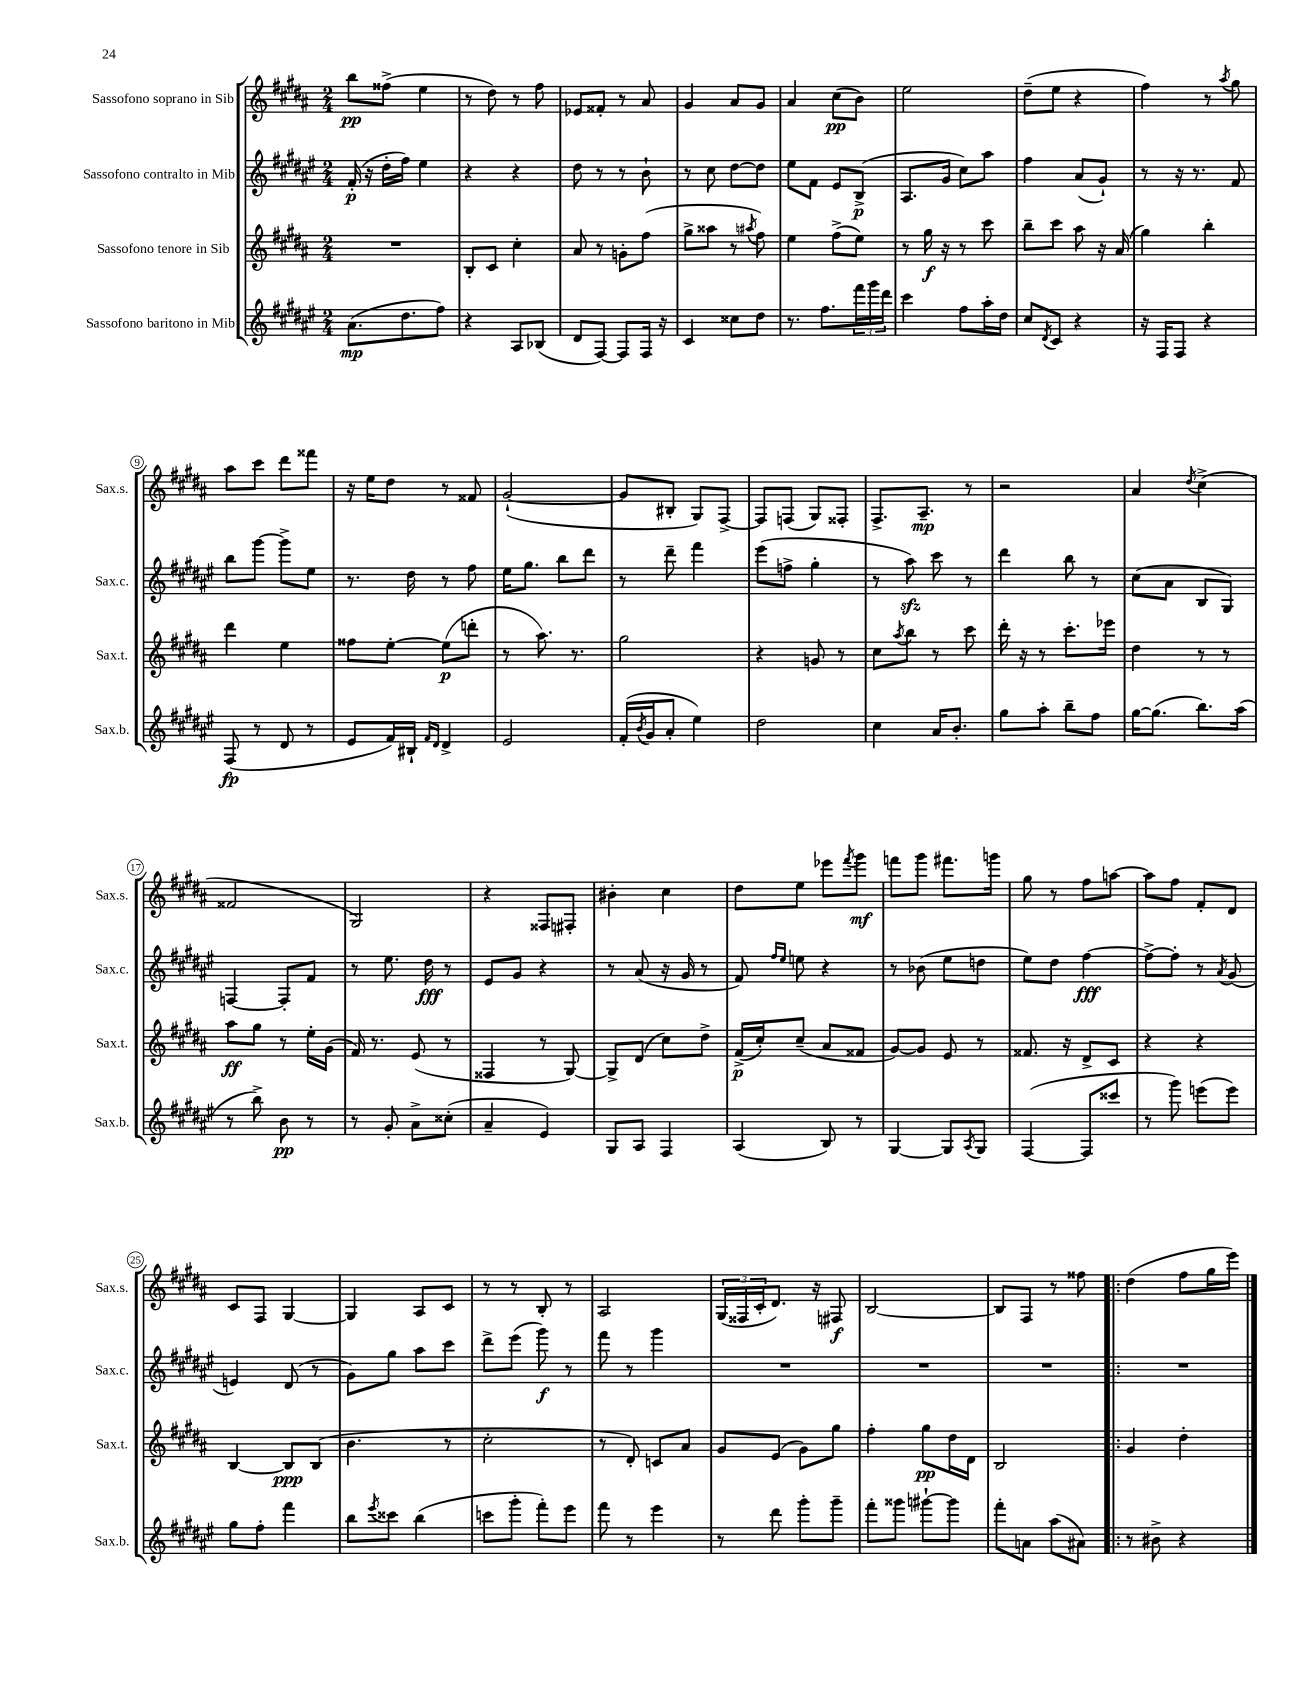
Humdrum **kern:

**kern	**kern	**kern	**kern
*staff4	*staff3	*staff2	*staff1
*clefG2	*clefG2	*clefG2	*clefG2
*k[f#c#g#d#a#e#]	*k[f#c#g#d#a#]	*k[f#c#g#d#a#e#]	*k[f#c#g#d#a#]
*M2/4	*M2/4	*M2/4	*M2/4
(8.a#\L	2r	(16f#'/	8bb\L
.	.	16r	.
.	.	16dd#'\LL	(8ff##^\J
8.dd#\	.	16ff#\JJ)	.
.	.	4ee#\	4ee\
8ff#\J)	.	.	.
=	=	=	=
4r	8B'/L	4r	8r
.	8c#/J	.	8dd#\)
8A#/L	4cc#'\	4r	8r
(8B-/J	.	.	8ff#\
=	=	=	=
8d#/L	8a#/	8dd#\	8e-/L
[8F#/J)	8r	8r	8f##'/J
8F#/]L	8g'\L	8r	8r
16F#/Jk	(8ff#\J	8b`\	8a#/
16r	.	.	.
=	=	=	=
4c#/	8gg#^\L	8r	4g#/
.	8aa##\J	8cc#\	.
8cc##\L	8r	[8dd#\L	8a#/L
.	8qaa#/	.	.
8dd#\J	8ff#\)	8dd#\]J	8g#/J
=	=	=	=
8.r	4ee\	8ee#\L	4a#/
.	.	8f#\J	.
8.ff#\L	.	.	.
.	(8ff#^\L	8e#/L	(8cc#\L
24fff#\L	8ee\J)	(8B^/J	8b\J)
24ggg#\	.	.	.
24ddd#\JJ	.	.	.
=	=	=	=
4ccc#\	8r	8.A#/L	2ee\
.	16gg#\	.	.
.	16r	16g#/Jk	.
8ff#\L	8r	8cc#\L)	.
16aa#'\L	8ccc#\	8aa#\J	.
16dd#\JJ	.	.	.
=	=	=	=
8cc#/L	8bb~\L	4ff#\	(8dd#~\L
8qd#/	.	.	.
8c#/J	8ccc#\J	.	8ee\J
4r	8aa#\	(8a#/L	4r
.	16r	8g#`/J)	.
.	(16a#/	.	.
=	=	=	=
16r	4gg#\)	8r	4ff#\)
16F#/LK	.	.	.
8F#/J	.	16r	.
.	.	8.r	.
4r	4bb'\	.	8r
.	.	.	8qaa#/
.	.	8f#/	8gg#\
=	=	=	=
(8F#/	4ddd#\	8bb\L	8aa#\L
8r	.	[8ggg#\J	8ccc#\J
8d#/	4ee\	8ggg#^\]L	8ddd#\L
8r	.	8ee#\J	8fff##\J
=	=	=	=
8e#/L	8ff##\L	8.r	16r
.	.	.	16ee\LK
16f#/L)	[8ee'\J	.	8dd#\J
16B#`/JJ	.	16dd#\	.
16qqf#/LL	.	.	.
16qqd#/JJ	.	.	.
4d#^/	(8ee\]L	8r	8r
.	8ddd'\J	8ff#\	8f##/
=	=	=	=
2e#/	8r	16ee#\LK	([2g#`/
.	.	8.gg#\J	.
.	8.aa#\)	.	.
.	.	8bb\L	.
.	8.r	.	.
.	.	8ddd#\J	.
=	=	=	=
(16f#'/LL	2gg#\	8r	8g#/]L
8qb/	.	.	.
16g#/J	.	.	.
8a#'/J	.	8ddd#~\	8B#'/J
4ee#\)	.	4fff#\	8G#/L)
.	.	.	[8F#^/J
=	=	=	=
2dd#\	4r	(8eee#\L	8F#/]L
.	.	8ff^\J	(8F/J
.	8g/	4gg#'\	8G#/L)
.	8r	.	8F##'/J
=	=	=	=
4cc#\	8cc#\L	8r	8.F#^/L
.	8qaa#/	.	.
.	8bb\J	8aa#\)	.
.	.	.	8.A#~/J
16a#/LK	8r	8ccc#\	.
8.b'/J	.	.	.
.	8ccc#\	8r	8r
=	=	=	=
8gg#\L	16ddd#'\	4ddd#\	2r
.	16r	.	.
8aa#'\J	8r	.	.
8bb~\L	8.ccc#'\L	8bb\	.
8ff#\J	.	8r	.
.	16eee-\Jk	.	.
=	=	=	=
[16gg#\LK	4dd#\	(8cc#\L	4a#/
(8.gg#\]J	.	.	.
.	.	8a#\J	.
.	.	.	8qdd#/
8.bb\L)	8r	8B/L	(4cc#^\
.	8r	8G#/J)	.
(16aa#\Jk	.	.	.
=	=	=	=
8r	8aa#\L	[4F/	2f##/
8bb^\)	8gg#\J	.	.
8b\	8r	8F'/]L	.
8r	16ee'\LL	8f#/J	.
.	(16g#\JJ	.	.
=	=	=	=
8r	16f#/)	8r	2G#/)
.	8.r	.	.
8g#'/	.	8.ee#\	.
8a#^\L	(8e/	.	.
.	.	16dd#\	.
(8cc##'\J	8r	8r	.
=	=	=	=
4a#~/	4F##/	8e#/L	4r
.	.	8g#/J	.
4e#/)	8r	4r	8F##/L
.	[8G#/)	.	8F#'/J
=	=	=	=
8G#/L	8G#^/]L	8r	4b#'\
8A#/J	(8d#/J	(8a#/	.
4F#/	8cc#\L)	16r	4cc#\
.	.	16g#/	.
.	8dd#^\J	8r	.
=	=	=	=
(4A#/	(16f#^/LL	8f#/)	8dd#\L
.	16cc#'/J)	.	.
.	.	16qqff#/LL	.
.	.	16qqee#/JJ	.
.	(8cc#~/J	8ee\	8ee\J
8B/)	8a#/L	4r	8eee-\L
.	.	.	8qfff#/
8r	8f##/J	.	8ggg#\J
=	=	=	=
[4G#/	[8g#/L)	8r	8fff\L
.	8g#/]J	(8b-\	8ggg#\J
8G#/]L	8e/	8ee#\L	8.fff#\L
8qA#/	.	.	.
8G#/J	8r	8dd\J	.
.	.	.	16ggg\Jk
=	=	=	=
([4F#/	8.f##/	8ee#\L)	8gg#\
.	.	8dd#\J	8r
.	16r	.	.
8F#/]L	8d#^/L	[4ff#\	8ff#\L
8ccc##/J	8c#/J	.	[8aa\J
=	=	=	=
8r	4r	8ff#^\_L	8aa\]L
8ggg#\)	.	8ff#'\]J	8ff#\J
(8eee\L	4r	8r	8f#'/L
.	.	8qa#/	.
8eee\J)	.	(8g#/	8d#/J
=	=	=	=
8gg#\L	[4B/	4e/)	8c#/L
8ff#'\J	.	.	8F#/J
4fff#\	8B/]L	(8d#/	[4G#/
.	(8B/J	8r	.
=	=	=	=
8bb\L	4.b\	8g#\L)	4G#/]
8qeee#/	.	.	.
8ccc##\J	.	8gg#\J	.
(4bb\	.	8aa#\L	8A#/L
.	8r	8ccc#\J	8c#/J
=	=	=	=
8ccc\L	2cc#'\	8ddd#^\L	8r
8ggg#'\J	.	(8eee#\J	8r
8fff#'\L)	.	8ggg#\)	8B'/
8eee#\J	.	8r	8r
=	=	=	=
8fff#\	8r	8fff#\	2A#/
8r	8d#'/)	8r	.
4eee#\	8c/L	4ggg#\	.
.	8a#/J	.	.
=	=	=	=
8r	8g#/L	2r	(24G#/LL
.	.	.	24F##/
.	.	.	24c#'/J
8ddd#\	(8e/J	.	8.d#/J)
8ggg#'\L	8g#\L)	.	.
.	.	.	16r
8ggg#~\J	8gg#\J	.	8F#/
=	=	=	=
8fff#'\L	4ff#'\	2r	[2B/
8ggg##\J	.	.	.
[8ggg#`\L	8gg#\L	.	.
8ggg#\]J	16dd#\L	.	.
.	16d#\JJ	.	.
=	=	=	=
8fff#'\L	2B/	2r	8B/]L
8a\J	.	.	8F#/J
(8aa#\L	.	.	8r
8a#\J)	.	.	8ff##\
=!|:	=!|:	=!|:	=!|:
8r	4g#/	2r	(4dd#\
8b#^\	.	.	.
4r	4dd#'\	.	8ff#\L
.	.	.	16gg#\L
.	.	.	16eee\JJ)
==	==	==	==
*-	*-	*-	*-
